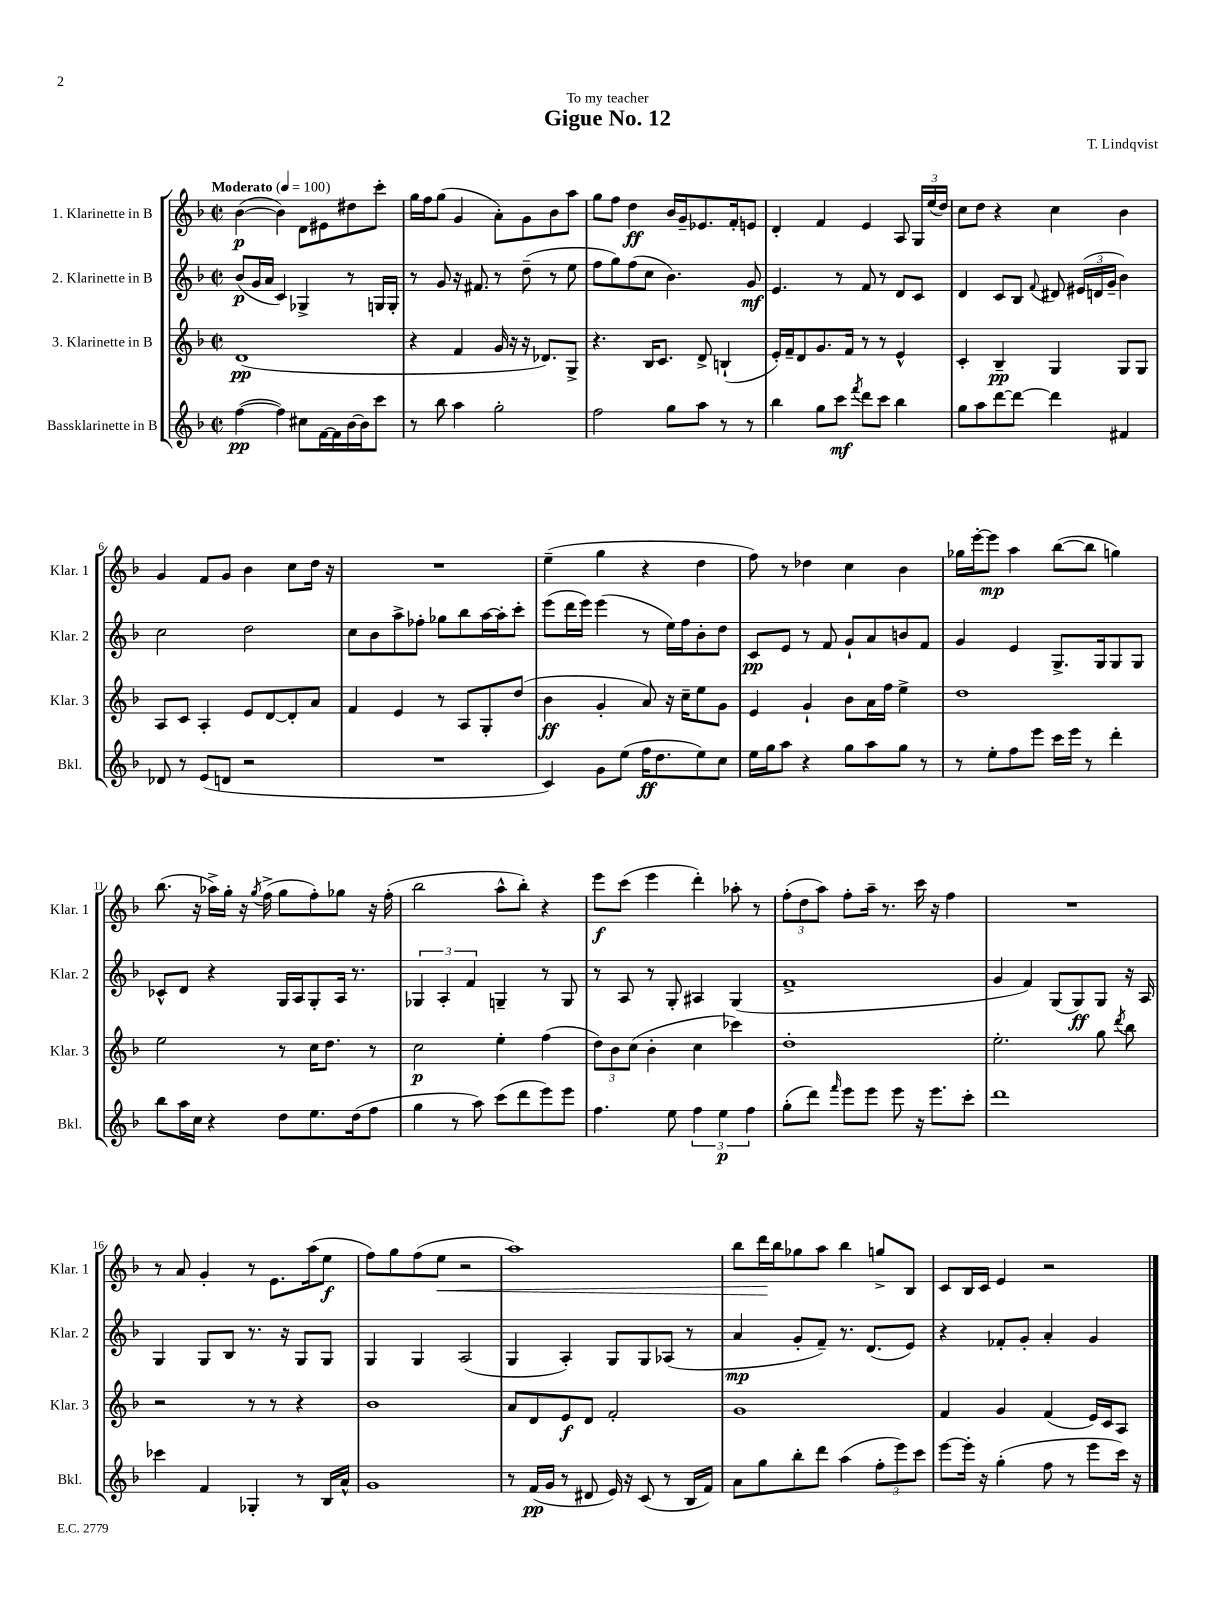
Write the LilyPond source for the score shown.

\header { title = "Gigue No. 12" composer = "T. Lindqvist" dedication = "To my teacher" }
<<
\new StaffGroup <<
\new Staff = "s0" \with { instrumentName = "1. Klarinette in B" shortInstrumentName = "Klar. 1" } {
    \clef treble \key f \major \defaultTimeSignature \time 2/2 \tempo "Moderato" 4 = 100
    \autoBeamOff bes'4~\p( bes'4) d'8[ eis'8 dis''8 c'''8]-. |
    g''16[ f''16 g''8]( g'4 a'8[-.) g'8 bes'8 a''8] |
    g''8[ f''8] d''4\ff bes'16[ g'16-- ees'8. f'16-. e'8] |
    d'4-. f'4 e'4 a8 \tuplet 3/2 { g16[ e''16( d''16]) } |
    c''8[ d''8] r4 c''4 bes'4 |
    g'4 f'8[ g'8] bes'4 c''8[ d''16] r16 |
    R1 |
    e''4--( g''4 r4 d''4 |
    f''8) r8 des''4 c''4 bes'4 |
    ges''16[ e'''16~-. e'''8]\mp a''4 bes''8[~( bes''8] g''4) |
    bes''8.( r16 aes''16[->) g''16]-. r16 \acciaccatura { g''8 } f''16->( g''8[ f''8-.) ges''8] r16 f''16-.( |
    bes''2 a''8[-^ bes''8]-.) r4 |
    e'''8[\f c'''8]( e'''4 d'''4-.) aes''8-. r8 |
    \tuplet 3/2 { f''8[-.( d''8 a''8]) } f''8[-. a''16]-- r8. c'''16 r16 f''4 |
    R1 |
    r8 a'8 g'4-. r8 e'8.[ a''16( e''8]\f |
    f''8[) g''8 f''8( e''8]\< r2 |
    a''1) |
    bes''8[ d'''16\! bes''16 ges''8 a''8] bes''4 g''8[-> bes8] |
    c'8[ bes16 c'16] e'4 r2 \bar "|." |
}
\new Staff = "s1" \with { instrumentName = "2. Klarinette in B" shortInstrumentName = "Klar. 2" } {
    \clef treble \key f \major \defaultTimeSignature \time 2/2
    \autoBeamOff bes'8[\p( g'16 a'16] c'4) ges4-> r8 g16[ g16]-. |
    r8 g'8 r16 fis'8. r8 d''8--( r8 e''8 |
    f''8[ g''8) f''8( c''8] bes'4.) g'8\mf |
    e'4. r8 f'8 r8 d'8[ c'8] |
    d'4 c'8[ bes8] \appoggiatura { f'8 } dis'8 \tuplet 3/2 { eis'16[( d'16 g'16]-- } bes'4) |
    c''2 d''2 |
    c''8[ bes'8 a''8-> fes''8]-. ges''8[ bes''8 a''16~ a''16-. c'''8]-. |
    e'''8[( d'''16 e'''16]) e'''4( r8 e''16[) f''16 bes'8-. d''8] |
    c'8[\pp e'8] r8 f'8 g'8[-! a'8 b'8 f'8] |
    g'4 e'4 g8.[-> g16 g8 g8] |
    ces'8[-^ d'8] r4 g16[ a16 g8-. a16] r8. |
    \tuplet 3/2 { ges4 a4-. f'4 } g4-- r8 g8 |
    r8 a8 r8 g8-. ais4 g4( |
    f'1-> |
    g'4 f'4) g8[( g8\ff) g8] r16 a16 |
    g4 g8[ bes8] r8. r16 g8[ g8] |
    g4 g4 a2( |
    g4 a4-.) g8[ g8 aes8]( r8 |
    a'4\mp g'8[-. f'8]--) r8. d'8.[( e'8]) |
    r4 fes'8[-. g'8]-. a'4-. g'4 \bar "|." |
}
\new Staff = "s2" \with { instrumentName = "3. Klarinette in B" shortInstrumentName = "Klar. 3" } {
    \clef treble \key f \major \defaultTimeSignature \time 2/2
    \autoBeamOff d'1\pp( |
    r4 f'4 g'16 r16 r16 des'8.[) g8]-> |
    r4. bes16[ c'8.] d'8-> b4-!( |
    e'16[-.) f'16-- d'8 g'8. f'16] r8 r8 e'4-^ |
    c'4-. bes4--\pp g4 g8[ g8] |
    a8[ c'8] a4-. e'8[ d'8~ d'8-. a'8] |
    f'4 e'4 r8 a8[ g8-. d''8]( |
    bes'4\ff g'4-. a'8) r16 c''16[-- e''8 g'8] |
    e'4 g'4-! bes'8[ a'16 f''16] e''4-> |
    d''1 |
    e''2 r8 c''16[ d''8.] r8 |
    c''2\p e''4-. f''4( |
    \tuplet 3/2 { d''8[) bes'8 c''8]( } bes'4-. c''4 ces'''4) |
    d''1-. |
    e''2.-. g''8 \acciaccatura { d'''8 } bes''8 |
    r2 r8 r8 r4 |
    bes'1 |
    a'8[ d'8 e'8\f d'8] f'2-. |
    g'1 |
    f'4 g'4 f'4( e'16[) c'16 a8] \bar "|." |
}
\new Staff = "s3" \with { instrumentName = "Bassklarinette in B" shortInstrumentName = "Bkl." } {
    \clef treble \key f \major \defaultTimeSignature \time 2/2
    \autoBeamOff f''4~\pp( f''4) cis''8[ f'16~ f'16 bes'16~ bes'16 c'''8] |
    r8 bes''8 a''4 g''2-. |
    f''2 g''8[ a''8] r8 r8 |
    bes''4 g''8[ c'''8]\mf \acciaccatura { f'''8 } d'''8[ c'''8] bes''4 |
    g''8[ a''8 d'''8~ d'''8]~ d'''4 fis'4 |
    des'8 r8 e'8[( d'8] r2 |
    R1 |
    c'4) g'8[ e''8]( f''16[\ff d''8. e''8) c''8] |
    e''16[ g''16 a''8] r4 g''8[ a''8 g''8] r8 |
    r8 e''8[-. f''8 e'''8] c'''16[ e'''16] r8 d'''4-. |
    bes''8[ a''16 c''16] r4 d''8[ e''8. d''16( f''8] |
    g''4 r8 a''8) c'''8[( d'''8 e'''8) e'''8] |
    f''4. e''8 \tuplet 3/2 { f''4 e''4\p f''4 } |
    g''8[-.( d'''8]) \grace { f'''16 } e'''8[ e'''8] e'''8 r16 e'''8.[ c'''8]-. |
    d'''1 |
    ces'''4 f'4 ges4-. r8 bes16[ a'16]-^ |
    g'1 |
    r8 f'16[\pp( g'16] r8 dis'8 e'16) r16 c'8( r8 bes16[ f'16]) |
    a'8[ g''8 bes''8-. d'''8] a''4( \tuplet 3/2 { f''8[-. e'''8) c'''8] } |
    e'''8[~ e'''16]-. r16 g''4-.( f''8 r8 e'''8[ c'''16]) r16 \bar "|." |
}
>>
>>
